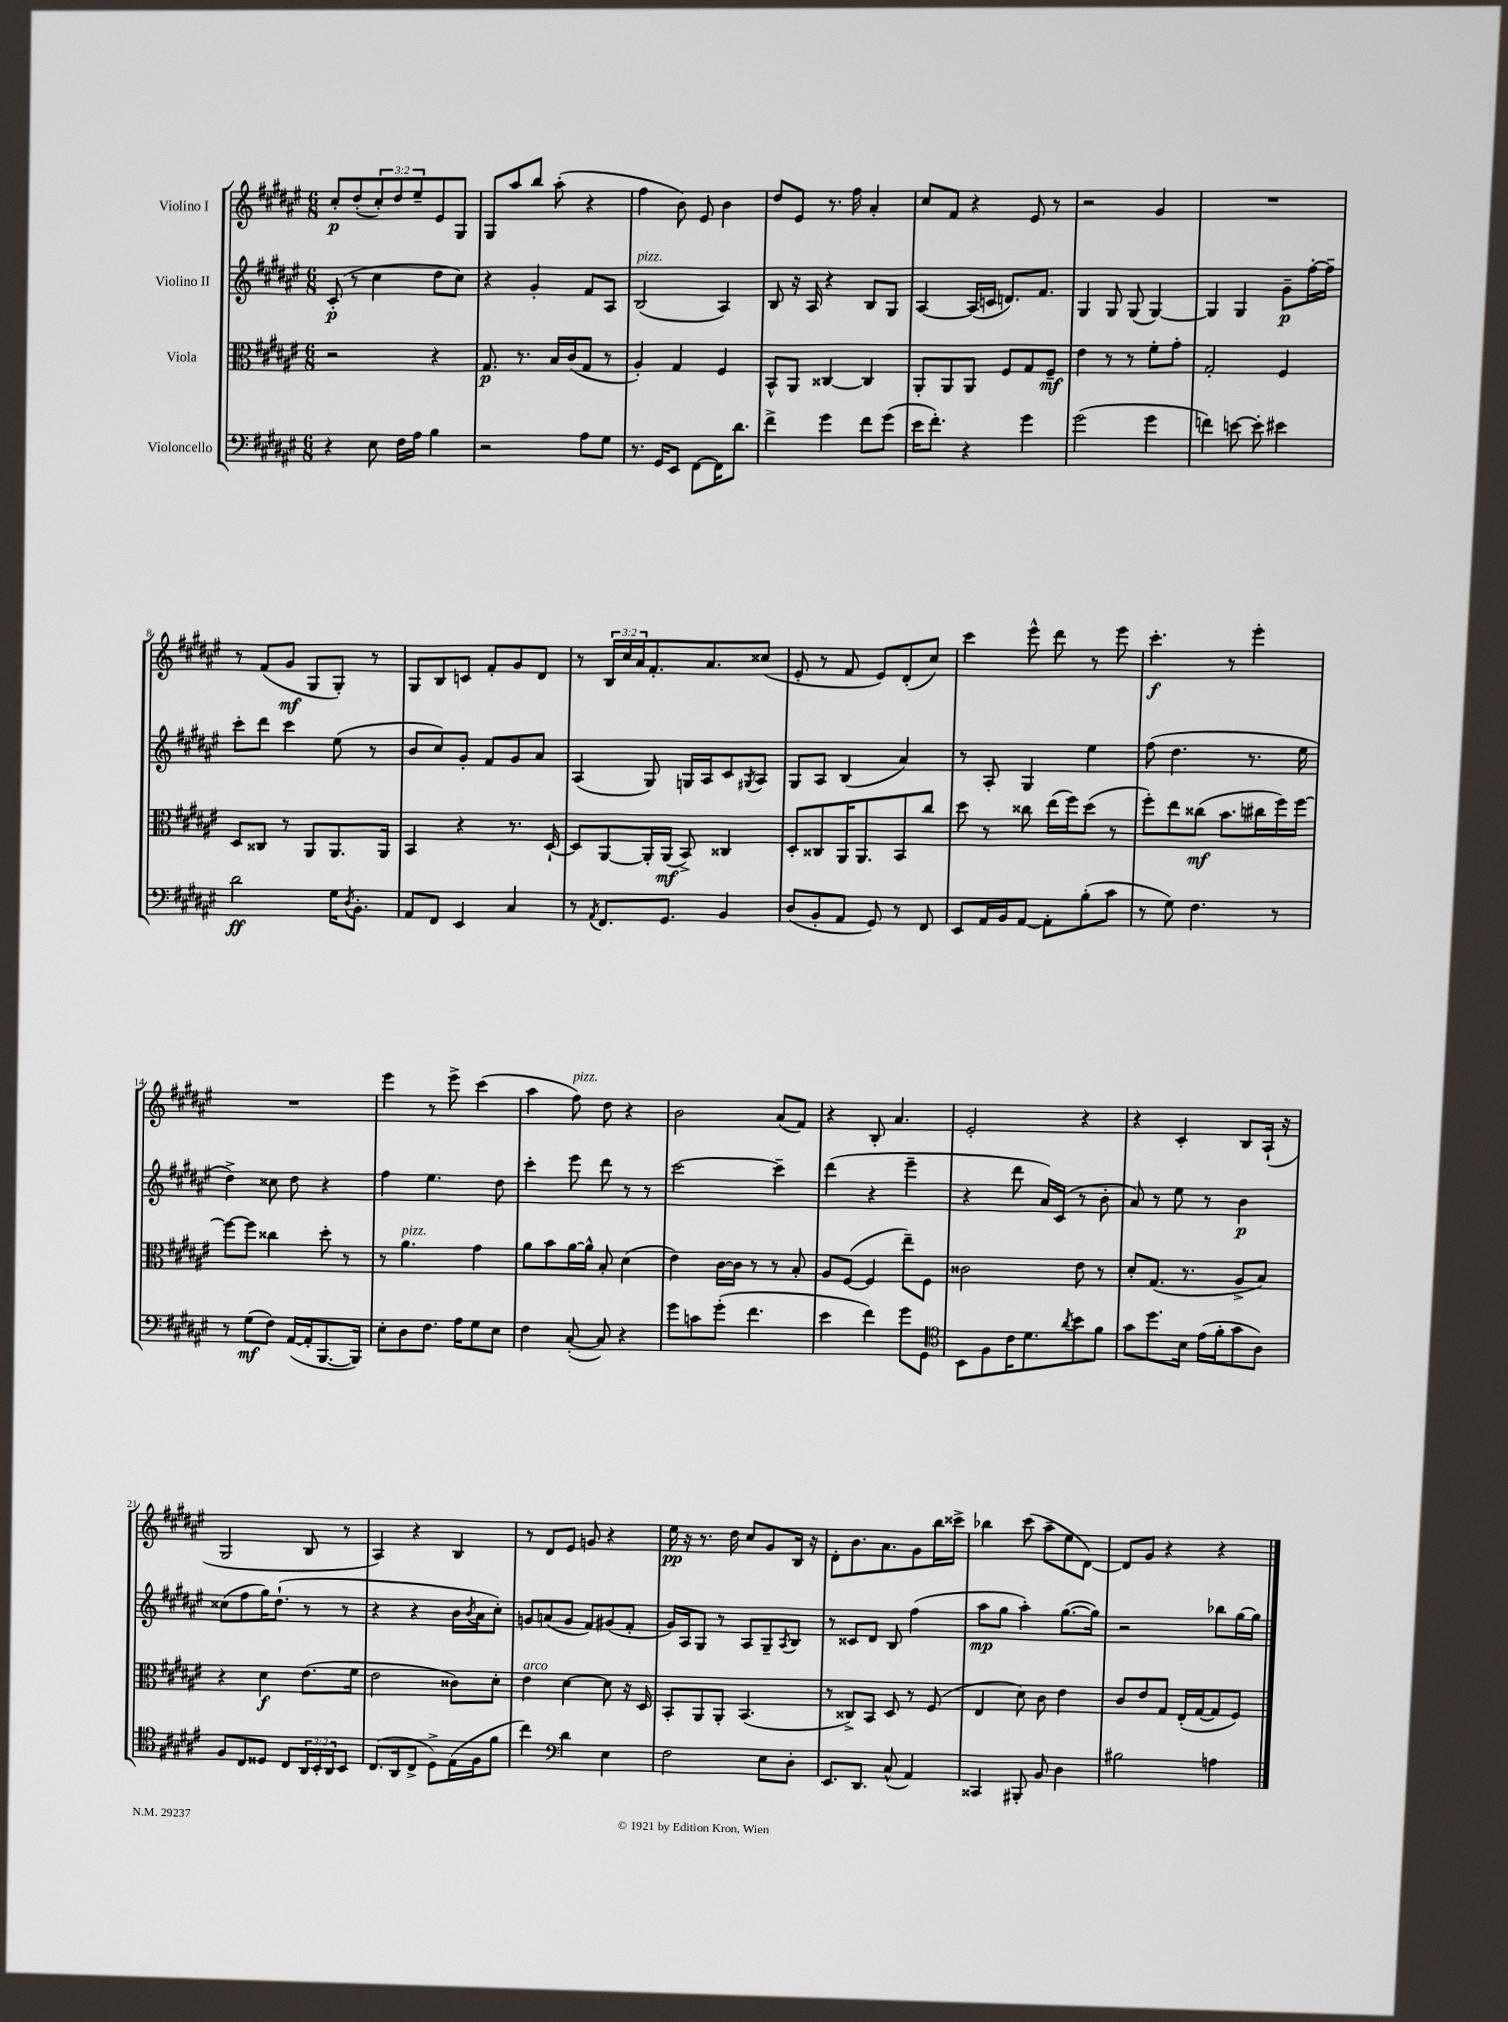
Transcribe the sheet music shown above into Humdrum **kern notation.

**kern	**kern	**kern	**kern
*staff4	*staff3	*staff2	*staff1
*clefF4	*clefC3	*clefG2	*clefG2
*k[f#c#g#d#a#e#]	*k[f#c#g#d#a#e#]	*k[f#c#g#d#a#e#]	*k[f#c#g#d#a#e#]
*M6/8	*M6/8	*M6/8	*M6/8
4r	2r	(8c#'	8cc#'
.	.	8r	(8dd#'
8E#	.	4cc#	12cc#')
.	.	.	12dd#
16F#	.	.	.
.	.	.	12ee#~
16A#	.	.	.
4B	4r	8dd#	8e#
.	.	8cc#)	8G#
=	=	=	=
2r	8.G#	4r	8G#
.	.	.	8aa#
.	8.r	.	.
.	.	4g#'	8bb
.	16B	.	(8aa#'
.	(16c#	.	.
8A#	8G#	8f#	4r
8G#	8r	8A#	.
=	=	=	=
8.r	4A#')	(2B	4ff#
16GG#	.	.	.
8EE#	4G#	.	8b)
[8FF#	.	.	8e#
16FF#]	4F#	4A#)	4b
8.d#	.	.	.
=	=	=	=
4f#^	8BB^^	8B	8dd#
.	8AA#	16r	8e#
.	.	16A#	.
4g#	[4C##	4r	8.r
.	.	.	16ff#
8f#	4C##]	8B	4a#'
(8g#	.	8G#	.
=	=	=	=
16e#	8AA#'	[4A#	8cc#
8.f#')	.	.	.
.	8AA#	.	8f#
4r	8AA#	(16A#]	4r
.	.	16c	.
.	8F#	8.d)	.
4g#	8G#	.	8e#
.	.	8.f#	.
.	8F#~	.	8r
=	=	=	=
(2g#	4e#	4G#	2r
.	8r	8G#	.
.	8r	(8G#	.
4g#	8f#'	[4G#)	4g#
.	8g#'	.	.
=	=	=	=
4f)	2G#'	4G#]	2.r
[8e	.	4G#	.
8e']	.	.	.
4e#	4F#	8g#~	.
.	.	[16ff#'	.
.	.	16ff#~]	.
=	=	=	=
2d#	8D#	8ccc#'	8r
.	8C##	8ddd#	(8f#
.	8r	4ccc#	8g#
.	8AA#	.	8G#
16G#	8.AA#	(8ee#	8G#')
8qD#	.	.	.
8.BB'	.	.	.
.	.	8r	8r
.	16AA#	.	.
=	=	=	=
8AA#	4BB	8b	8G#
8FF#	.	8cc#)	8B
4EE#	4r	8g#'	8c
.	.	8f#	8f#'
4C#	8.r	8g#	8g#
.	.	8a#	8d#
.	[16D#`	.	.
=	=	=	=
8r	8D#]	(4A#	8r
8qAA#	.	.	.
8.FF#	[8AA#	.	24B
.	.	.	24cc#
.	.	.	24a#
.	16AA#']	8G#)	8.f#'
8.GG#	(16AA#	.	.
.	8BB^)	16G	.
.	.	16A#	8.a#
4BB	4C##	8c#	.
.	.	8qG#	.
.	.	8A#	(8cc##
=	=	=	=
(8D#	8D#'	8G#	8e#'
8BB'	8C##	8A#	8r
8AA#	16AA#	(4B	8f#
.	8.AA#	.	.
8GG#)	.	.	8e#)
8r	8BB	4a#)	(8d#'
8FF#	8cc#	.	8cc#)
=	=	=	=
8EE#	8dd#	8r	4ccc#
16AA#	8r	8A#'	.
16BB	.	.	.
[8AA#	8cc##	4G#	8eee#^^
8AA#']	(16ee#	.	8ddd#
.	16ff#)	.	.
(8B'	(8dd#	4ee#	8r
8c#	8r	.	8eee#
=	=	=	=
8r	8ff#')	(8ff#	4.ccc#'
8G#)	8ee#	4.dd#	.
4.F#	(8cc##	.	.
.	8.b	.	8r
.	.	8.r	4eee#'
.	16cc#	.	.
8r	16ff#)	.	.
.	[16ff#	16ee#	.
=	=	=	=
8r	8ff#_	4dd#^)	2.r
(8G#	8ff#]	.	.
8F#)	4cc##	8cc##	.
([16AA#	.	8dd#	.
16AA#']	.	.	.
[8.BBB	8dd#'	4r	.
.	8r	.	.
16BBB])	.	.	.
=	=	=	=
8E#'	8r	4ff#	4eee#
8D#	4.a#	.	.
8.F#	.	4.ee#	8r
.	.	.	8eee#^
16A#	.	.	.
8G#	4g#	.	(4ccc#
8E#	.	8dd#	.
=	=	=	=
4F#	8a#	4ccc#'	4aa#
.	8b	.	.
([8C#'	[16a#	8eee#	8ff#)
.	16a#^^]	.	.
8C#])	8B'	8ddd#	8dd#
4r	(4d#	8r	4r
.	.	8r	.
=	=	=	=
8g#	4e#)	[2ccc#	2b
8c	.	.	.
(8g#'	[16c#	.	.
.	16c#]	.	.
4.f#	8r	.	.
.	8r	4ccc#~]	(8a#
.	8B'	.	8f#)
=	=	=	=
4e#	8A#	(4ddd#	4r
.	([8F#	.	.
4f#)	4F#]	4r	8B'
.	.	.	4.a#
8g#	8ee#~)	4eee#~	.
8GG#	8F#	.	.
=	=	=	=
*clefC4	*	*	*
8BB	2c##	4r	2e#'
8F#	.	.	.
16c#	.	8ddd#	.
8.d#	.	.	.
.	.	16a#)	.
.	.	(16c#	.
8qa#	.	.	.
8b	8e#	8r	4r
8f#	8r	8b'	.
=	=	=	=
8g#	8d#'	8a#)	4r
8.dd#	(8.G#	8r	.
.	.	8ee#	4c#'
16B	8.r	.	.
(16e#	.	8r	.
16f#'	.	.	.
8g#	8A#^	4b	8B
8A#)	8B)	.	(16A#`
.	.	.	16r
=	=	=	=
8F#	4r	(8cc##	2G#
8C#	.	8ff#	.
8D##	4d#	16gg#)	.
.	.	(8.dd#`	.
8C#	.	.	.
24AA#	(8.e#	8r	8B
24BB'	.	.	.
24AA#	.	.	.
8BB	.	8r	8r
.	16f#	.	.
=	=	=	=
(8.C#	2e#	4r	4A#)
16AA#	.	.	.
8C#^	.	4r	4r
8D#^)	.	.	.
(16E#	8c##)	16b	4B
.	.	8qb	.
16F#	.	16a#	.
8f#	8d#'	8cc#')	.
=	=	=	=
4cc#)	4e#	8g	8r
.	.	(8a	8d#
*clefF4	*	*	*
4d#	[4d#	8g	8e#
.	.	8f#)	8g
4E#	8d#]	(8g#	4r
.	16r	8f#'	.
.	16D#	.	.
=	=	=	=
2F#	8BB'	16g#)	16ee#
.	.	16A#	16r
.	8AA#	8G#	8.r
.	8AA#'	8r	.
.	.	.	16dd#
.	(4.BB	8A#	8cc#
8E#	.	8G#~	8g#
.	.	8qA#	.
8D#'	.	8B	16B
.	.	.	16r
=	=	=	=
8.EE#	8r	8r	8d#'
.	8C##^)	8c##	8.b
8.DD#	.	.	.
.	8BB	8d#	.
.	.	.	8.a#
(8C#^^	8D#	8B	.
4AA#)	8r	(4ff#	8g#
.	(8F#	.	16bb
.	.	.	16ccc##^
=	=	=	=
4CC##	4E#	8aa#	4bb-
.	.	8gg#	.
8BBB#'	8d#)	4aa#')	(8ccc#
8BB	8c#	.	8aa#~
4D#	4e#	([8.gg#	8ee#
.	.	.	[8d#)
.	.	16gg#])	.
=	=	=	=
2B#	8c#	2r	8d#]
.	8e#	.	8g#
.	8G#	.	4r
.	(16E#'	.	.
.	[16G#	.	.
4A	8G#]	8bb-	4r
.	8F#)	[16gg#	.
.	.	16gg#]	.
==	==	==	==
*-	*-	*-	*-
